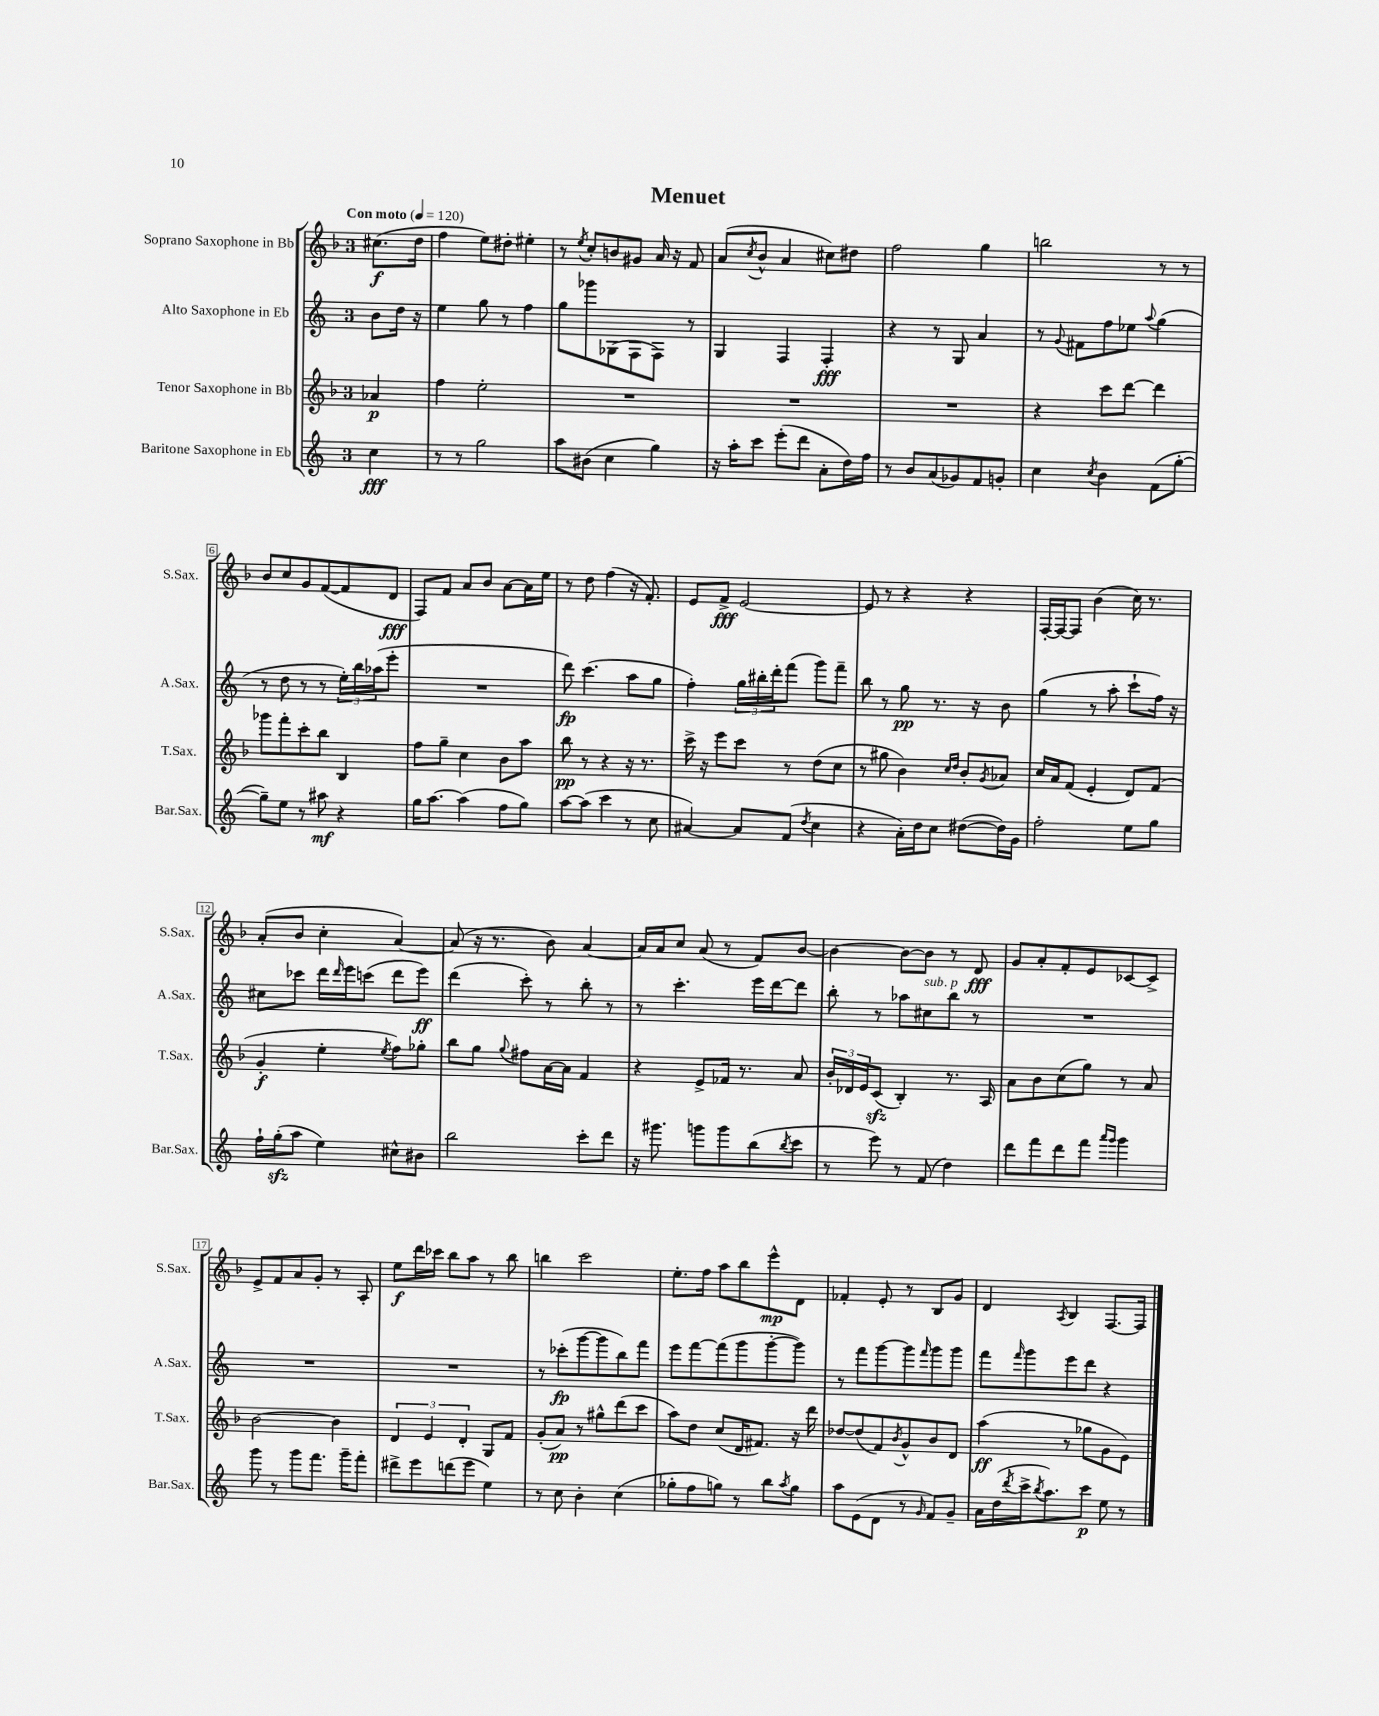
\header { title = "Menuet" }
<<
\new StaffGroup <<
\new Staff = "s0" \with { instrumentName = "Soprano Saxophone in Bb" shortInstrumentName = "S.Sax." } {
    \clef treble \key f \major \once \override Staff.TimeSignature.style = #'single-digit \time 3/4 \partial 4 \tempo "Con moto" 4 = 120
    cis''8.\f( d''16 |
    f''4 e''8) dis''8-. eis''4-. |
    r8 \acciaccatura { e''8 } c''8-. b'8 gis'8 a'16 r16 f'8 |
    a'8( \acciaccatura { c''8 } bes'8-^ a'4 cis''8) dis''8 |
    f''2 g''4 |
    b''2 r8 r8 |
    bes'8 c''8 g'8 f'8~( f'8 d'8\fff |
    f8) f'8 a'8 bes'8 a'8~ a'16 e''16 |
    r8 d''8 f''4( r16 f'8.-.) |
    e'8 f'8->\fff e'2~ |
    e'8 r8 r4 r4 |
    f16~-. f16~ f8 bes'4( c''16) r8. |
    a'8-.( bes'8 c''4-. a'4~) |
    a'8( r16 r8. bes'8) a'4~ |
    a'16 a'16 c''8 a'8( r8 f'8) bes'8~ |
    bes'4~ bes'8~ bes'8 r8 d'8\fff |
    g'8 a'8-. f'8-. e'8 ces'8~ ces'8-> |
    e'8-> f'8 a'8 g'8-. r8 a8-. |
    e''8\f d'''16 ces'''16 bes''8 a''8 r8 bes''8 |
    b''4 c'''2 |
    e''8.-. f''16 a''8 bes''8 e'''8-^\mp d'8 |
    fes'4-. e'8-. r8 bes8 g'8 |
    d'4 \acciaccatura { a8 } bes4 f8.~ f16 \bar "|." |
}
\new Staff = "s1" \with { instrumentName = "Alto Saxophone in Eb" shortInstrumentName = "A.Sax." } {
    \clef treble \key c \major \once \override Staff.TimeSignature.style = #'single-digit \time 3/4 \partial 4
    b'8 d''16 r16 |
    e''4 g''8 r8 f''4 |
    g''8 ges'''8 ges8( f8 f8) r8 |
    g4 f4 f4-.\fff |
    r4 r8 g8 a'4 |
    r8 \appoggiatura { g'8 } fis'8 f''8 ees''8 \appoggiatura { a''8 } g''4( |
    r8 d''8 r8 r8 \tuplet 3/2 { e''16-.) b''16 aes''16( } e'''8-. |
    R2. |
    d'''8\fp) c'''4.( a''8 g''8 |
    f''4-.) \tuplet 3/2 { g''16 bis''16-. d'''16-. } f'''8( g'''8) f'''8-- |
    b''8 r8 g''8\pp r8. r16 b'8 |
    g''4( r8 a''8-. c'''8-! f''16) r16 |
    cis''8 ces'''8 d'''16 \grace { d'''16 } e'''16 c'''8( d'''8 e'''8\ff) |
    d'''4( c'''8-.) r8 b''8-. r8 |
    r8 c'''4.-. e'''16 d'''16~ d'''8 |
    b''8-. r8 aes''8 cis''8^\markup { \italic "sub. p" } b''8 r8 |
    R2. |
    R2. |
    R2. |
    r8 ces'''8-.\fp( g'''8~ g'''8 b''8) f'''8 |
    e'''8 f'''8~ f'''8( g'''8 g'''8~-. g'''8) |
    r8 f'''8 g'''8~ g'''8 \grace { f'''16 } g'''8 g'''8 |
    f'''8 \grace { f'''16 } g'''8 e'''8 d'''8 r4 \bar "|." |
}
\new Staff = "s2" \with { instrumentName = "Tenor Saxophone in Bb" shortInstrumentName = "T.Sax." } {
    \clef treble \key f \major \once \override Staff.TimeSignature.style = #'single-digit \time 3/4 \partial 4
    aes'4\p |
    f''4 e''2-. |
    R2. |
    R2. |
    R2. |
    r4 c'''8 d'''8~ d'''4 |
    ges'''8 f'''8-. c'''8-. bes''8 bes4 |
    f''8 g''8-- c''4 bes'8 a''8 |
    bes''8\pp r8 r4 r16 r8. |
    c'''16-> r16 e'''8 c'''8 r8 d''8( c''8 |
    r8 gis''8 bes'4) \grace { c''16 d''16 } bes'8-. \acciaccatura { g'8 } aes'8 |
    c''16 a'16 f'8( e'4-. d'8) f'8( |
    g'4-.\f e''4-. \acciaccatura { e''8 } f''8) ges''8-. |
    bes''8 g''8 \appoggiatura { g''8 } fis''8 a'16~ a'16 f'4 |
    r4 e'8-> fes'16 r8. a'8 |
    \tuplet 3/2 { bes'16-. des'16 e'16 } c'8\sfz( bes4-.) r8. a16 |
    a'8 bes'8 c''8( g''8) r8 a'8 |
    bes'2~ bes'4 |
    \tuplet 3/2 { d'4 e'4 d'4-. } g8 f'8 |
    g'8-.( a'8\pp) r8 gis''8-^ d'''8( c'''8 |
    a''8) d''8 c''8( d'16 fis'8.) r16 d'''16 |
    des''8~ des''8( f'8) \acciaccatura { bes'8 } g'8-^ bes'8 d'8 |
    a''4\ff( r8 ges''8 g'8 e'8) \bar "|." |
}
\new Staff = "s3" \with { instrumentName = "Baritone Saxophone in Eb" shortInstrumentName = "Bar.Sax." } {
    \clef treble \key c \major \once \override Staff.TimeSignature.style = #'single-digit \time 3/4 \partial 4
    c''4\fff |
    r8 r8 g''2 |
    a''8 bis'8( c''4 g''4) |
    r16 a''16-. c'''8 e'''8-.( d'''8 a'8-. d''16) f''16 |
    r8 b'8 a'8( ges'8) f'8 g'8-. |
    c''4 \acciaccatura { c''8 } b'4 f'8( g''8~-. |
    g''8--) e''8 r8 ais''8\mf r4 |
    g''16 a''8.~ a''4( f''8 g''8) |
    a''8~ a''8( c'''4 r8 c''8 |
    ais'4~) ais'8 f'8( \acciaccatura { d''8 } c''4 |
    r4 a'16-.) d''16 c''8 dis''8~( dis''16) g'16 |
    f''2-. e''8 g''8 |
    f''16-! g''16-.\sfz( a''8 e''4) cis''8-^ bis'8 |
    b''2 c'''8-. d'''8 |
    r16 gis'''8. g'''8 g'''8 b''8( \acciaccatura { b''8 } c'''8 |
    r8 e'''8) r8 f'8( d''4) |
    d'''8 f'''8 d'''8 f'''8 \grace { a'''16 g'''16 } g'''4 |
    g'''8 r8 g'''8 f'''8. g'''16-- f'''8-. |
    dis'''8-> e'''8 d'''8( e'''8 e''4) |
    r8 c''8 b'4-. c''4( |
    ges''8-. f''8 g''8) r8 b''8 \acciaccatura { a''8 } g''8 |
    a''8 e'8( d'8 r8 \grace { g'16 } f'8) g'8-- |
    a'16 d''16( \acciaccatura { d'''8 } c'''16-> \acciaccatura { b''8 } a''8.) c'''8\p e''8 r8 \bar "|." |
}
>>
>>
\layout { \context { \Score \override BarNumber.stencil = #(make-stencil-boxer 0.1 0.3 ly:text-interface::print) } }
